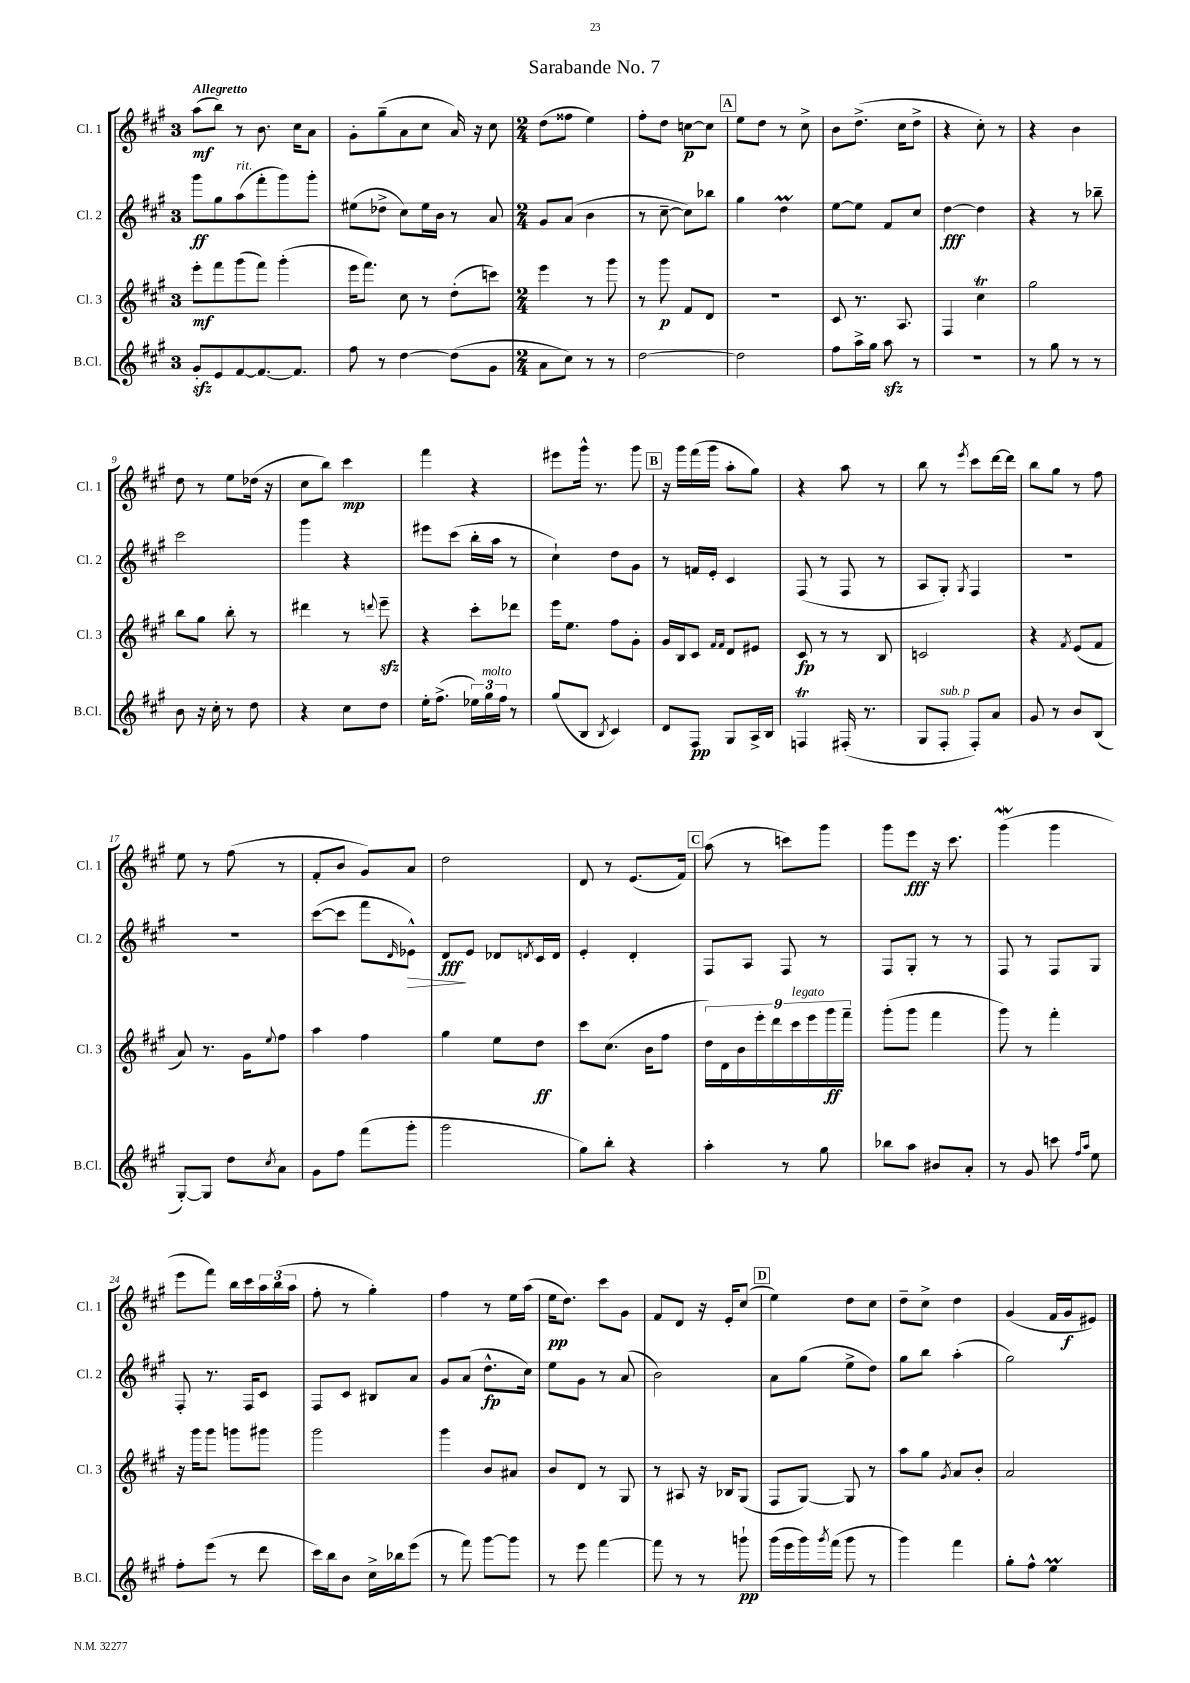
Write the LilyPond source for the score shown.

\header { title = "Sarabande No. 7" }
<<
\new StaffGroup <<
\new Staff = "s0" \with { instrumentName = "Cl. 1" shortInstrumentName = "Cl. 1" } {
    \clef treble \key a \major \once \override Staff.TimeSignature.style = #'single-digit \time 3/4 \tempo "Allegretto"
    a''8\mf( b''8) r8 b'8. cis''16 a'8 |
    gis'8-. gis''8--( a'8 cis''8 a'16) r16 cis''8 |
    \numericTimeSignature \time 2/4 d''8( fisis''8 e''4) |
    fis''8-. d''8 c''8~\p c''8 |
    \mark \markup { \box "A" } e''8 d''8 r8 cis''8-> |
    b'8 d''8.->( cis''16 d''8-> |
    r4 cis''8-.) r8 |
    r4 b'4 |
    d''8 r8 e''8 des''16( r16 |
    cis''8 b''8) cis'''4\mp |
    fis'''4 r4 |
    eis'''8 gis'''16-^ r8. gis'''8 |
    \mark \markup { \box "B" } r16 gis'''16 fis'''16( gis'''16 a''8-. gis''8) |
    r4 a''8 r8 |
    b''8 r8 \acciaccatura { e'''8 } cis'''8 d'''16~ d'''16 |
    b''8 gis''8 r8 fis''8 |
    e''8 r8 fis''8( r8 |
    fis'8-. b'8 gis'8) a'8 |
    d''2 |
    d'8 r8 e'8.( fis'16) |
    \mark \markup { \box "C" } a''8( r8 c'''8) gis'''8 |
    gis'''8 e'''8\fff r16 cis'''8. |
    gis'''4\mordent( gis'''4 |
    e'''8 fis'''8) b''16 cis'''16 \tuplet 3/2 { a''16 b''16( a''16 } |
    fis''8-. r8 gis''4-.) |
    fis''4 r8 e''16 a''16( |
    e''16\pp d''8.) cis'''8 gis'8 |
    fis'8 d'8 r16 e'16-. cis''8( |
    \mark \markup { \box "D" } e''4) d''8 cis''8 |
    d''8-- cis''8-> d''4 |
    gis'4( fis'16 gis'16\f eis'8) \bar "|." |
}
\new Staff = "s1" \with { instrumentName = "Cl. 2" shortInstrumentName = "Cl. 2" } {
    \clef treble \key a \major \once \override Staff.TimeSignature.style = #'single-digit \time 3/4
    gis'''8\ff gis''8 a''8^\markup { \italic "rit." }( fis'''8-. gis'''8) gis'''8-. |
    eis''8( des''8-> cis''8) eis''16 b'16 r8 a'8 |
    \numericTimeSignature \time 2/4 gis'8 a'8( b'4 |
    r8 cis''8~-- cis''8) bes''8 |
    \mark \markup { \box "A" } gis''4 d''4\prall |
    e''8~ e''8 fis'8 cis''8 |
    d''4~\fff d''4 |
    r4 r8 bes''8-- |
    cis'''2 |
    gis'''4 r4 |
    eis'''8 cis'''8( b''16-. a''16 r8 |
    cis''4-!) d''8 gis'8 |
    \mark \markup { \box "B" } r8 f'16 e'16-. cis'4 |
    fis8( r8 fis8 r8 |
    a8 gis8-.) \acciaccatura { gis8 } fis4 |
    r2 |
    r2 |
    cis'''8~( cis'''8 fis'''8 \grace { d'16 } ees'8-^\>) |
    d'8\fff\! e'8 des'8 \acciaccatura { d'8 } cis'16 d'16 |
    e'4-. d'4-. |
    \mark \markup { \box "C" } fis8 a8 fis8 r8 |
    fis8 gis8-. r8 r8 |
    fis8 r8 fis8 gis8 |
    fis8-. r8. fis16 cis'8 |
    fis8 cis'8 bis8 a'8 |
    gis'8 a'8( d''8.-^\fp cis''16) |
    e''8 gis'8 r8 a'8( |
    b'2) |
    \mark \markup { \box "D" } a'8 gis''8( e''8-> d''8) |
    gis''8 b''8 a''4-.( |
    gis''2) \bar "|." |
}
\new Staff = "s2" \with { instrumentName = "Cl. 3" shortInstrumentName = "Cl. 3" } {
    \clef treble \key a \major \once \override Staff.TimeSignature.style = #'single-digit \time 3/4
    e'''8-.\mf fis'''8 gis'''8( fis'''8) gis'''4-.( |
    e'''16 fis'''8.) cis''8 r8 d''8-.( c'''8) |
    \numericTimeSignature \time 2/4 e'''4 r8 gis'''8 |
    r8 gis'''8\p fis'8 d'8 |
    \mark \markup { \box "A" } r2 |
    cis'8 r8. a8. |
    fis4 cis''4\trill |
    gis''2 |
    b''8 gis''8 b''8-. r8 |
    dis'''4 r8 \appoggiatura { d'''8 } e'''8--\sfz |
    r4 cis'''8-. des'''8 |
    e'''16 e''8. fis''8 gis'8-. |
    \mark \markup { \box "B" } gis'16 b16 cis'8 \grace { fis'16 fis'16 } d'8 eis'8 |
    cis'8\fp r8 r8 b8 |
    c'2 |
    r4 \acciaccatura { fis'8 } e'8( fis'8 |
    a'8) r8. gis'16 \appoggiatura { e''8 } fis''8 |
    a''4 fis''4 |
    gis''4 e''8 d''8\ff |
    cis'''8 cis''8.( b'16 fis''8 |
    \mark \markup { \box "C" } \tuplet 9/8 { d''16) d'16 b'16 e'''16-. d'''16 cis'''16^\markup { \italic "legato" } e'''16 gis'''16\ff fis'''16-- } |
    gis'''8-.( gis'''8 fis'''4 |
    gis'''8) r8 fis'''4-. |
    r16 gis'''16 gis'''8 g'''8 gis'''8 |
    gis'''2 |
    gis'''4 b'8 ais'8 |
    b'8 d'8 r8 gis8 |
    r8 ais8 r16 bes16 gis8( |
    \mark \markup { \box "D" } fis8 gis8~) gis8 r8 |
    a''8 gis''8 \acciaccatura { gis'8 } a'8 b'8-. |
    a'2 \bar "|." |
}
\new Staff = "s3" \with { instrumentName = "B.Cl." shortInstrumentName = "B.Cl." } {
    \clef treble \key a \major \once \override Staff.TimeSignature.style = #'single-digit \time 3/4
    gis'8-.\sfz e'8 fis'8~ fis'8.~ fis'8. |
    fis''8 r8 d''4~ d''8( gis'8 |
    \numericTimeSignature \time 2/4 a'8 cis''8) r8 r8 |
    d''2~ |
    \mark \markup { \box "A" } d''2 |
    fis''8 a''16-> gis''16 a''8\sfz r8 |
    R2 |
    r8 gis''8 r8 r8 |
    b'8 r16 cis''16-. r8 d''8 |
    r4 cis''8 d''8 |
    e''16-. fis''8.->( \tuplet 3/2 { ees''16) gis''16^\markup { \italic "molto" } fis''16 } r8 |
    gis''8( b8 \acciaccatura { b8 } cis'4) |
    \mark \markup { \box "B" } d'8 fis8\pp gis8 a16-> b16 |
    f4\trill fis16-.( r8. |
    gis8 fis8-.^\markup { \italic "sub. p" } fis8-.) a'8 |
    gis'8 r8 b'8 b8( |
    gis8~-.) gis8 d''8 \acciaccatura { cis''8 } a'8 |
    gis'8 fis''8 fis'''8( gis'''8-. |
    gis'''2 |
    gis''8) b''8-. r4 |
    \mark \markup { \box "C" } a''4-. r8 gis''8 |
    bes''8 a''8 bis'8 a'8-. |
    r8 gis'8 c'''8 \grace { fis''16 a''16 } e''8 |
    fis''8-. e'''8( r8 d'''8 |
    cis'''16) b''16 b'8 cis''16-> bes''16 e'''8( |
    r8 fis'''8) gis'''8~ gis'''8 |
    r8 e'''8 fis'''4~ |
    fis'''8 r8 r8 g'''8-!\pp |
    \mark \markup { \box "D" } gis'''16( e'''16 gis'''16) \acciaccatura { gis'''8 } fis'''16( gis'''8 r8 |
    gis'''4) fis'''4 |
    gis''8-. fis''8-^ e''4\prall \bar "|." |
}
>>
>>
